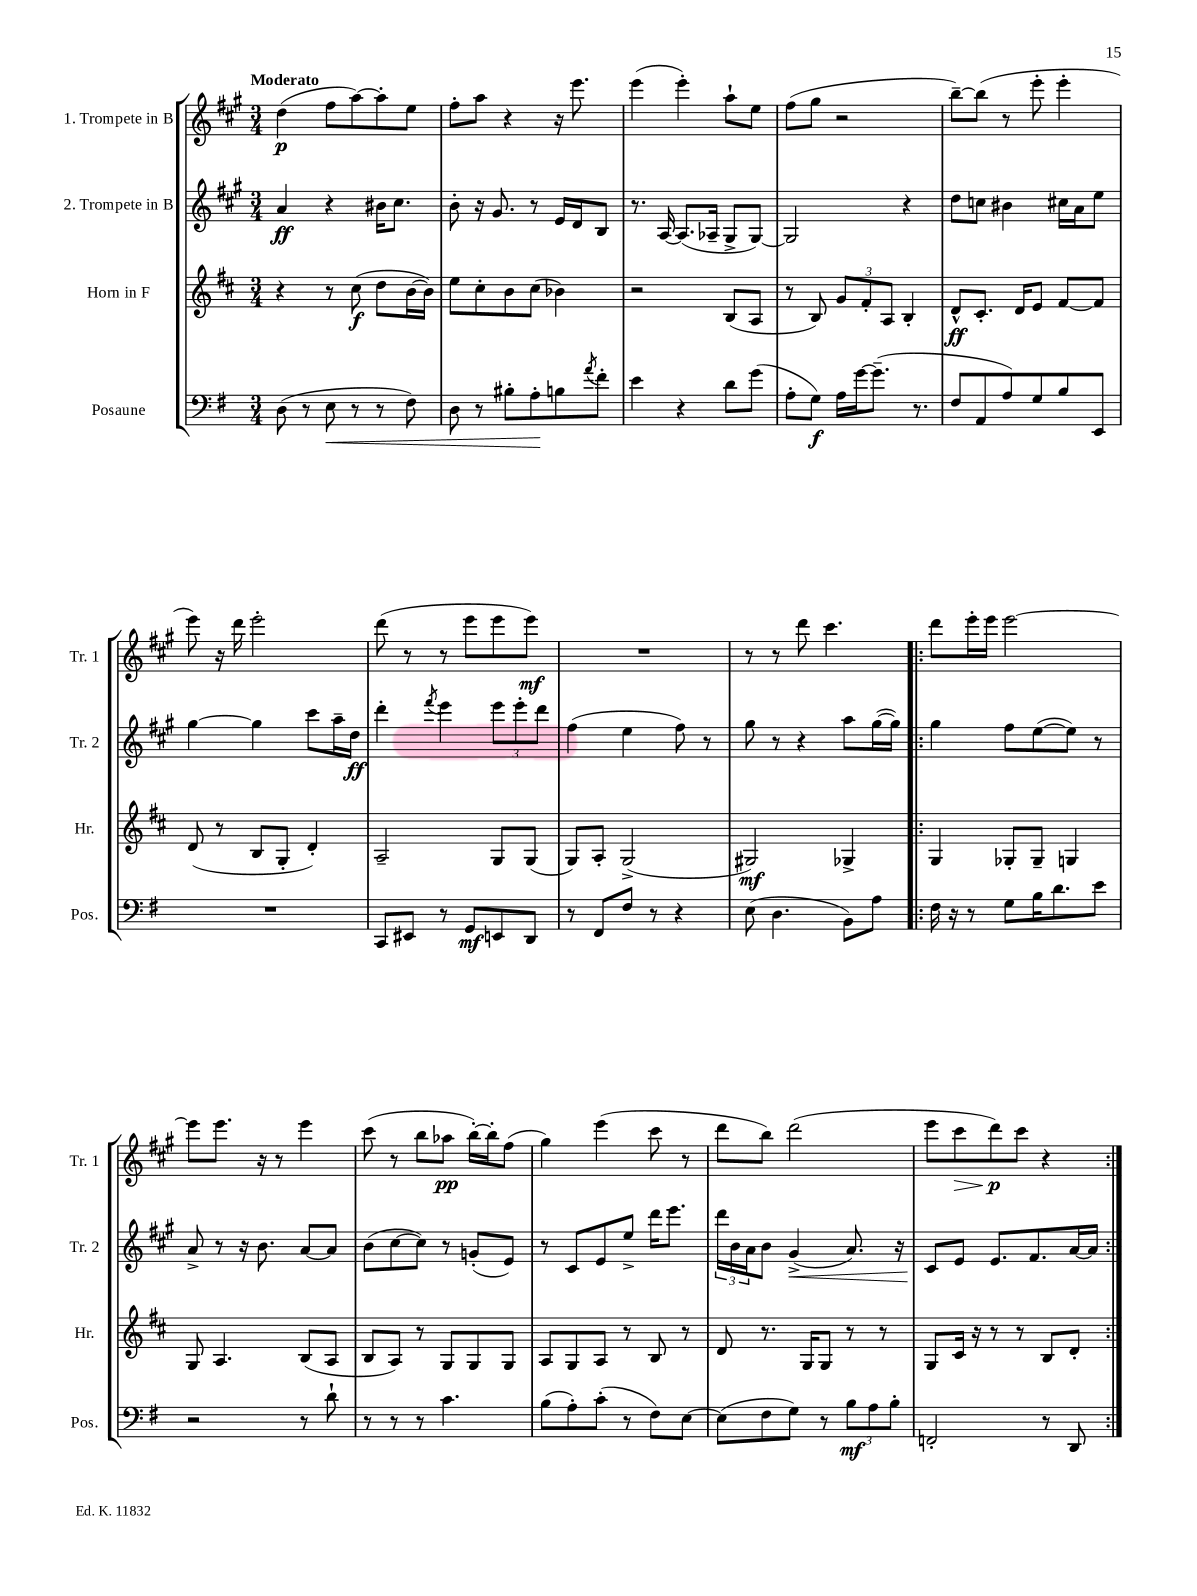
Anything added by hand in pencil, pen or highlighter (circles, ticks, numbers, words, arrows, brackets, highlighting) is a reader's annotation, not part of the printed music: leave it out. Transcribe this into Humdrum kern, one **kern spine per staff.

**kern	**kern	**kern	**kern
*staff4	*staff3	*staff2	*staff1
*clefF4	*clefG2	*clefG2	*clefG2
*k[f#]	*k[f#c#]	*k[f#c#g#]	*k[f#c#g#]
*M3/4	*M3/4	*M3/4	*M3/4
(8D\	4r	4a/	(4dd\
8r	.	.	.
8E\	8r	4r	8ff#\L
8r	(8cc#\	.	[8aa\)
8r	8dd\L	16b#\LK	8aa'\]
.	.	8.cc#\J	.
8F#\)	[16b\L	.	8ee\J
.	16b\]JJ)	.	.
=	=	=	=
8D\	8ee\L	8b'\	8ff#'\L
8r	8cc#'\	16r	8aa\J
.	.	8.g#/	.
8B#'\L	8b\	.	4r
8A'\	(8cc#\J	8r	.
8B\	4b-\)	16e/LL	16r
.	.	16d/J	8.eee\
8qa/	.	.	.
8f#'\J	.	8B/J	.
=	=	=	=
4e\	2r	8.r	(4eee\
.	.	[16A/	.
4r	.	(8.A/]L	4eee'\)
.	.	16A-~/Jk	.
8d\L	(8B/L	8G#^/L	8aa`\L
(8g\J	8A/J	[8G#/J)	8ee\J
=	=	=	=
8A'\L	8r	2G#/]	(8ff#\L
8G\J)	8B/)	.	8gg#\J
16A\LL	12g/L	.	2r
[16g\J	.	.	.
.	12f#'/	.	.
(8.g~\]J	.	.	.
.	12A/J	.	.
.	4B'/	4r	.
8.r	.	.	.
=	=	=	=
8F#/L	8d^^/L	8dd\L	[8bb~\L)
8AA/	8.c#'/J	8cc\J	(8bb\]J
8A/)	.	4b#\	8r
.	16d/LK	.	.
8G/	8e/J	.	8eee'\
8B/	[8f#/L	16cc#\LL	4eee'\
.	.	16a\J	.
8EE/J	8f#/]J	8ee\J	.
=	=	=	=
2.r	(8d/	[4gg#\	8eee\)
.	8r	.	16r
.	.	.	16ddd\
.	8B/L	4gg#\]	2eee'\
.	8G'/J	.	.
.	4d'/)	8ccc#\L	.
.	.	16aa~\L	.
.	.	16dd\JJ	.
=	=	=	=
8CC/L	2A~/	4ddd'\	(8ddd\
8EE#/J	.	.	8r
.	.	8qfff#/	.
8r	.	4eee\	8r
8GG/L	.	.	8eee\L
8EE/	8G/L	12eee\L	8eee\
.	.	12eee'\	.
8DD/J	(8G/J	.	8eee\J)
.	.	12ddd\J	.
=	=	=	=
8r	8G/L)	(4ff#\	2.r
8FF#/L	8A'/J	.	.
8F#/J	(2G^/	4ee\	.
8r	.	.	.
4r	.	8ff#\)	.
.	.	8r	.
=	=	=	=
(8E\	2G#/)	8gg#\	8r
4.D\	.	8r	8r
.	.	4r	8ddd\
.	.	.	4.ccc#\
8BB\L)	4G-^/	8aa\L	.
8A\J	.	([16gg#\L	.
.	.	16gg#\]JJ)	.
=!|:	=!|:	=!|:	=!|:
16F#\	4G/	4gg#\	8ddd\L
16r	.	.	.
8r	.	.	16eee'\L
.	.	.	16eee\JJ
8G\L	8G-'/L	8ff#\L	[2eee\
16B\K	8G-~/J	([8ee\	.
8.d\	.	.	.
.	4G/	8ee\]J)	.
8e\J	.	8r	.
=	=	=	=
2r	8G/	8a^/	8eee\]L
.	4.A/	8r	8.eee\J
.	.	16r	.
.	.	8.b\	16r
.	.	.	8r
8r	(8B/L	[8a/L	4eee\
8d`\	8A/J	8a/]J	.
=	=	=	=
8r	8B/L	(8b\L	(8ccc#\
8r	8A/J)	[8cc#\	8r
8r	8r	8cc#\]J)	8bb\L
4.c\	8G/L	8r	8aa-\J
.	8G/	(8g'/L	[16bb'\LL)
.	.	.	16bb'\]J
.	8G/J	8e/J)	(8ff#\J
=	=	=	=
(8B\L	8A/L	8r	4gg#\)
8A'\)	8G/	8c#/L	.
(8c'\J	8A/J	8e/	(4eee\
8r	8r	8ee^/J	.
8F#\L)	8B/	16ddd\LK	8ccc#\
.	.	8.eee\J	.
[8E\J	8r	.	8r
=	=	=	=
(8E\]L	8d/	24ddd\LL	8ddd\L
.	.	24b\	.
.	.	24a\J	.
8F#\	8.r	8b\J	8bb\J)
8G\J)	.	(4g#^/	(2ddd\
.	16G/LK	.	.
8r	8G/J	.	.
12B\L	8r	8.a/)	.
12A\	.	.	.
.	8r	.	.
12B'\J	.	.	.
.	.	16r	.
=	=	=	=
2FF'/	8G/L	8c#/L	8eee\L
.	16c#/Jk	8e/J	8ccc#\
.	16r	.	.
.	8r	8.e/L	8ddd\)
.	8r	.	8ccc#\J
.	.	8.f#/	.
8r	8B/L	.	4r
8DD/	8d'/J	[16a/L	.
.	.	16a/]JJ	.
==:|!	==:|!	==:|!	==:|!
*-	*-	*-	*-
